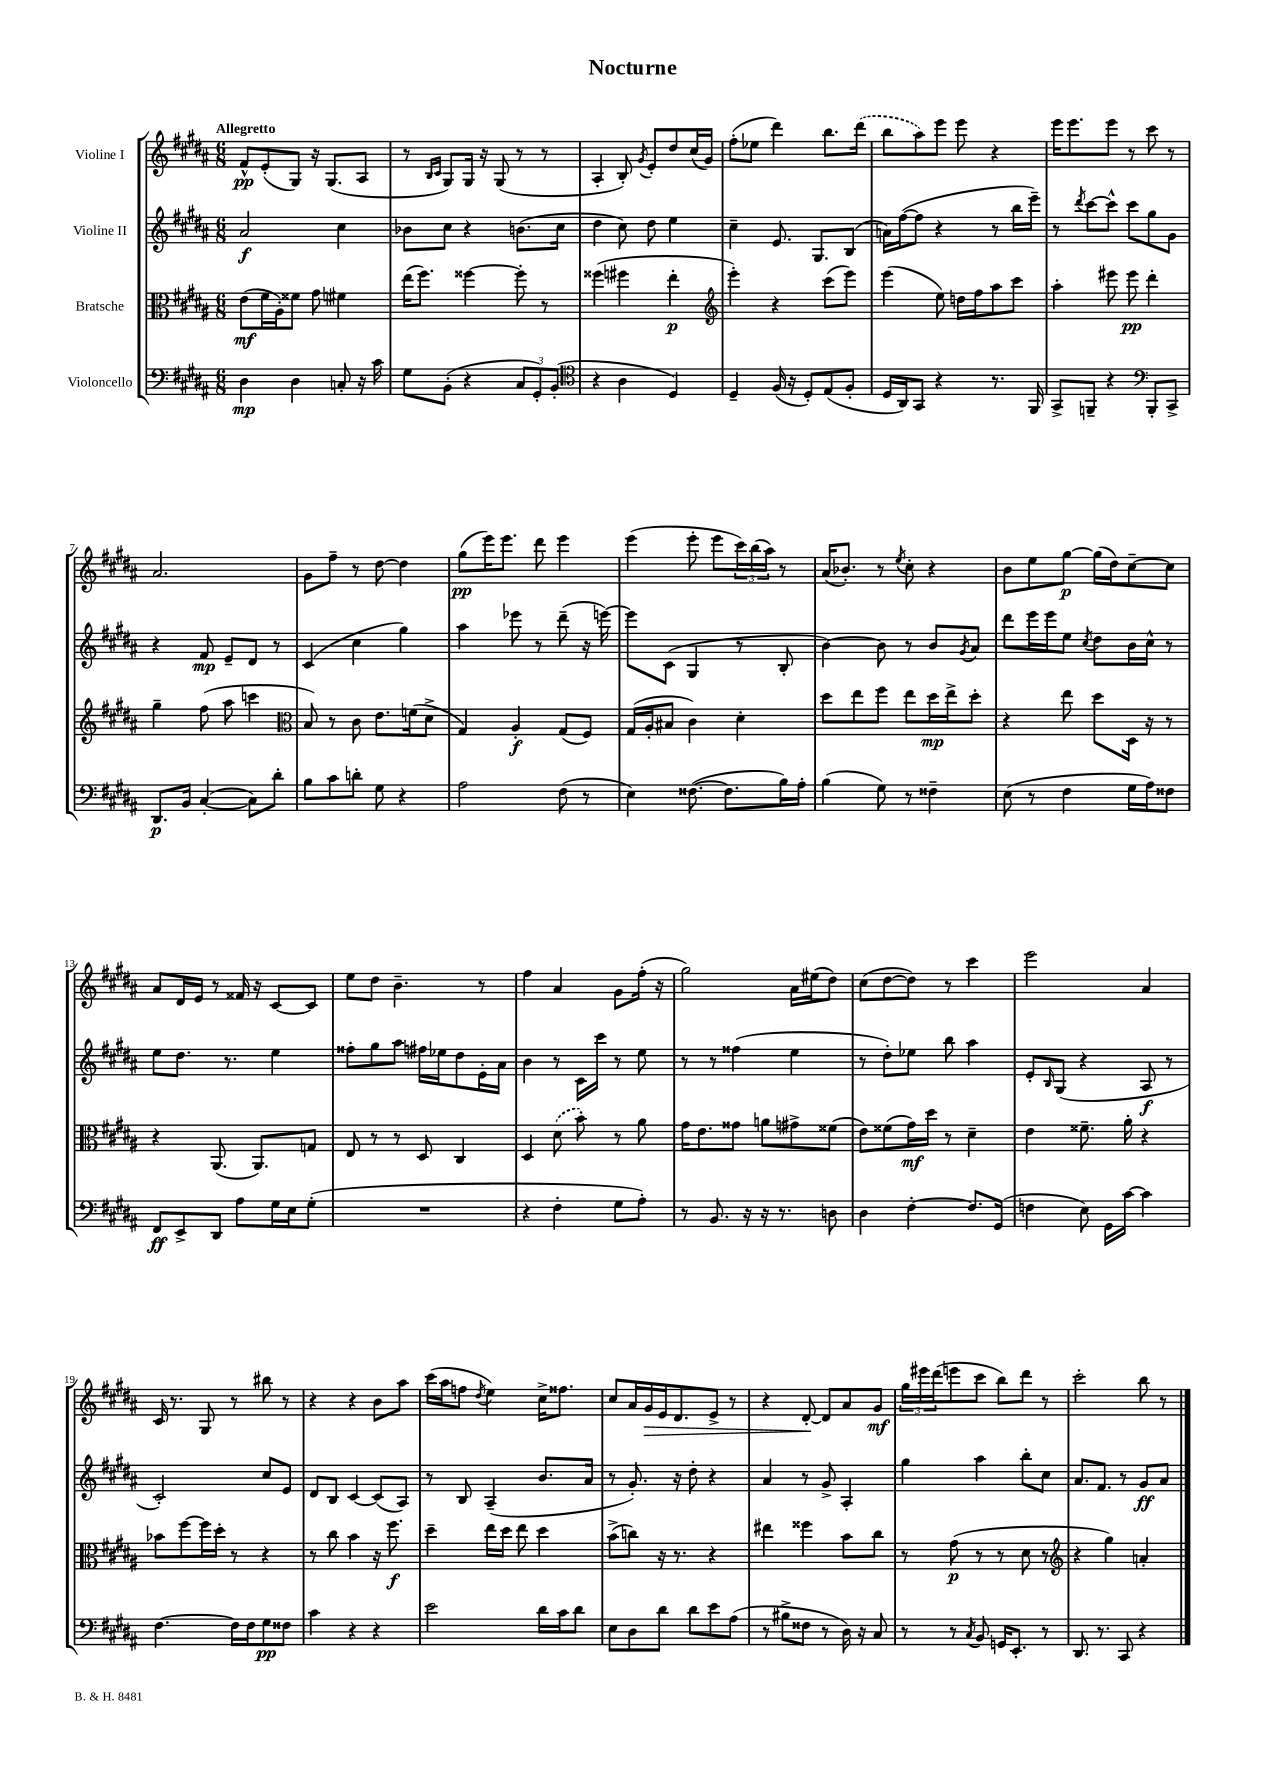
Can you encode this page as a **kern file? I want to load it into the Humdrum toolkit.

**kern	**dynam	**kern	**dynam	**kern	**dynam	**kern	**dynam
*part4	*part4	*part3	*part3	*part2	*part2	*part1	*part1
*staff4	*staff4	*staff3	*staff3	*staff2	*staff2	*staff1	*staff1
*I"Violoncello	*	*I"Bratsche	*	*I"Violine II	*	*I"Violine I	*
*clefF4	*	*clefC3	*	*clefG2	*	*clefG2	*
*k[f#c#g#d#a#]	*	*k[f#c#g#d#a#]	*	*k[f#c#g#d#a#]	*	*k[f#c#g#d#a#]	*
*M6/8	*	*M6/8	*	*M6/8	*	*M6/8	*
=1	=1	=1	=1	=1	=1	=1	=1
!	!	!	!	!	!	!LO:TX:a:B:t=Allegretto	!
4D#\	mp	(8e\L	mf	2a#/	f	8f#^^/L	pp
.	.	16f#\L	.	.	.	(8e'/	.
.	.	16A#'\J)	.	.	.	.	.
4D#\	.	8f##X\J	.	.	.	8G#/J)	.
.	.	8g#\	.	.	.	16r	.
.	.	.	.	.	.	(8.G#/L	.
8Cn'/	.	4f#X\	.	4cc#\	.	.	.
16r	.	.	.	.	.	8A#/J	.
16c#\	.	.	.	.	.	.	.
=2	=2	=2	=2	=2	=2	=2	=2
8G#\L	.	(16ee\KL	.	8b-X\L	.	8r	.
.	.	8.ff#\J)	.	.	.	.	.
.	.	.	.	.	.	16qqB/LL	.
.	.	.	.	.	.	16qqc#/JJ	.
(8BB'\J	.	.	.	8cc#\J	.	8G#/L)	.
4r	.	[4ff##X\	.	4r	.	16G#/Jk	.
.	.	.	.	.	.	16r	.
.	.	.	.	.	.	(8G#/	.
12C#/L	.	8ff##'\]	.	(8.bn\L	.	8r	.
12GG#'/)	.	.	.	.	.	.	.
.	.	8r	.	.	.	8r	.
(12BB'/J	.	.	.	.	.	.	.
.	.	.	.	16cc#\Jk	.	.	.
=3	=3	=3	=3	=3	=3	=3	=3
*clefC4	*	*	*	*	*	*	*
4r	.	(4ff##X\	.	4dd#\	.	4A#'/	.
4A#\	.	4ff#X\	.	8cc#\)	.	8B'/)	.
.	.	.	.	.	.	8qg#/	.
.	.	.	.	8dd#\	.	8e'/L	.
4D#/)	.	4ee'\	p	4ee\	.	8dd#/	.
.	.	.	.	.	.	(16cc#/L	.
.	.	.	.	.	.	16g#/JJ)	.
=4	=4	=4	=4	=4	=4	=4	=4
*	*	*clefG2	*	*	*	*	*
4D#~/	.	4eee'\)	.	4cc#~\	.	(8ff#'\L	.
.	.	.	.	.	.	8ee-X\J	.
(16F#/	.	4r	.	8.e/	.	4ddd#\)	.
16r	.	.	.	.	.	.	.
8D#'/L)	.	.	.	.	.	.	.
.	.	.	.	8.G#/L	.	.	.
(8E/	.	(8ccc#\L	.	.	.	8.bb\L	.
8F#'/J	.	8eee\J)	.	(8B/J	.	.	.
.	.	.	.	.	.	(16ddd#\Jk	.
=5	=5	=5	=5	=5	=5	=5	=5
16D#/LL	.	(4eee\	.	16an\LL)	.	8bb\L	.
16AA#/J)	.	.	.	([16ff#\J	.	.	.
8GG#/J	.	.	.	8ff#\J]	.	8aa#\)	.
4r	.	8ee\)	.	4r	.	8eee\J	.
.	.	16ddn\LL	.	.	.	8eee\	.
.	.	16ff#\J	.	.	.	.	.
8.r	.	8aa#\	.	8r	.	4r	.
.	.	8ccc#\J	.	16bb\LL	.	.	.
16FF#/	.	.	.	16eee~\JJ)	.	.	.
=6	=6	=6	=6	=6	=6	=6	=6
8GG#^/L	.	4aa#'\	.	8r	.	16eee\KL	.
.	.	.	.	.	.	8.eee\	.
.	.	.	.	8qddd#/	.	.	.
8FFn~/J	.	.	.	[8ccc#\L	.	.	.
4r	.	8eee#X\	.	8ccc#^^\J]	.	8eee\J	.
.	.	8eee#\	pp	8ccc#\L	.	8r	.
*clefF4	*	*	*	*	*	*	*
8BBB'/L	.	4ddd#'\	.	8gg#\	.	8ccc#\	.
8CC#^/J	.	.	.	8g#\J	.	8r	.
!!LO:LB:g=z
=7	=7	=7	=7	=7	=7	=7	=7
8.DD#/L	p	4gg#~\	.	4r	.	2.a#/	.
16BB/Jk	.	.	.	.	.	.	.
([4C#'/	.	(8ff#\	.	8f#/	mp	.	.
.	.	8aa#\	.	8e~/L	.	.	.
8C#\L])	.	4cccn\	.	8d#/J	.	.	.
8d#'\J	.	.	.	8r	.	.	.
=8	=8	=8	=8	=8	=8	=8	=8
*	*	*clefC3	*	*	*	*	*
8B\L	.	8B/)	.	(4c#/	.	8g#\L	.
8c#\	.	8r	.	.	.	8ff#~\J	.
8dn'\J	.	8c#\	.	4cc#\	.	8r	.
8G#\	.	8.e\L	.	.	.	[8dd#\	.
4r	.	.	.	4gg#\)	.	4dd#\]	.
.	.	(16fn\k	.	.	.	.	.
.	.	8d#^\J	.	.	.	.	.
=9	=9	=9	=9	=9	=9	=9	=9
2A#\	.	4G#/)	.	4aa#\	.	(8gg#\L	pp
.	.	.	.	.	.	16eee\K)	.
.	.	.	.	.	.	8.eee\J	.
.	.	4A#'/	f	8eee-X\	.	.	.
.	.	.	.	8r	.	8ddd#\	.
(8F#\	.	(8G#/L	.	(8ddd#~\	.	4eee\	.
8r	.	8F#/J)	.	16r	.	.	.
.	.	.	.	[16eeen\)	.	.	.
=10	=10	=10	=10	=10	=10	=10	=10
4E\)	.	(16G#/LL	.	8eee\L]	.	(4eee\	.
.	.	16A#'/J	.	.	.	.	.
.	.	8B#X/J	.	(8c#\J	.	.	.
([8.F##X\	.	4c#\)	.	4G#/	.	8eee'\	.
.	.	.	.	.	.	8eee\L	.
8.F##\L]	.	.	.	.	.	.	.
.	.	4d#'\	.	8r	.	24ccc#\L)	.
.	.	.	.	.	.	(24bb\	.
.	.	.	.	.	.	24aa#\JJ)	.
16B\L)	.	.	.	8B'/	.	8r	.
16A#'\JJ	.	.	.	.	.	.	.
=11	=11	=11	=11	=11	=11	=11	=11
(4B\	.	8dd#\L	.	[4b\)	.	(16a#/KL	.
.	.	.	.	.	.	8.b-X'/J)	.
.	.	8ee\	.	.	.	.	.
8G#\)	.	8ff#\J	.	8b\]	.	8r	.
.	.	.	.	.	.	8qee/	.
8r	.	8ee\L	.	8r	.	8cc#'\	.
4F##X~\	.	16dd#\L	mp	8b/L	.	4r	.
.	.	16ee^\J	.	.	.	.	.
.	.	.	.	8qg#/	.	.	.
.	.	8dd#'\J	.	8a#/J	.	.	.
=12	=12	=12	=12	=12	=12	=12	=12
(8E\	.	4r	.	8ddd#\L	.	8b\L	.
8r	.	.	.	16eee\L	.	8ee\	.
.	.	.	.	16eee\J	.	.	.
4F#\	.	8ee\	.	8ee\J	.	[8gg#\J	p
.	.	.	.	8qcc#/	.	.	.
.	.	8dd#\L	.	8dd#\L	.	(16gg#\LL]	.
.	.	.	.	.	.	16dd#\J)	.
16G#\LL	.	16D#\Jk	.	16b\L	.	[8cc#~\	.
16A#\J)	.	16r	.	16cc#^^\JJ	.	.	.
8F##X\J	.	8r	.	8r	.	8cc#\J]	.
!!LO:LB:g=z
=13	=13	=13	=13	=13	=13	=13	=13
8FF#/L	ff	4r	.	8ee\L	.	8a#/L	.
8EE^/	.	.	.	8.dd#\J	.	16d#/L	.
.	.	.	.	.	.	16e/JJ	.
8DD#/J	.	(8.AA#/	.	.	.	8r	.
.	.	.	.	8.r	.	.	.
8A#\L	.	.	.	.	.	16f##X/	.
.	.	8.AA#/L)	.	.	.	16r	.
16G#\L	.	.	.	4ee\	.	[8c#/L	.
16E\J	.	.	.	.	.	.	.
(8G#'\J	.	8Gn/J	.	.	.	8c#/J]	.
=14	=14	=14	=14	=14	=14	=14	=14
2.r	.	8E/	.	8ff##X'\L	.	8ee\L	.
.	.	8r	.	8gg#\	.	8dd#\J	.
.	.	8r	.	8aa#\J	.	4.b~\	.
.	.	8D#/	.	16ff#X\LL	.	.	.
.	.	.	.	16ee-X\J	.	.	.
.	.	4C#/	.	8dd#\	.	.	.
.	.	.	.	16e'\L	.	8r	.
.	.	.	.	16a#\JJ	.	.	.
=15	=15	=15	=15	=15	=15	=15	=15
4r	.	4D#/	.	4b\	.	4ff#\	.
4F#'\	.	(8d#\	.	8r	.	4a#/	.
.	.	8b'\)	.	16c#\LL	.	.	.
.	.	.	.	16ccc#\JJ	.	.	.
8G#\L	.	8r	.	8r	.	8g#\L	.
8A#'\J)	.	8a#\	.	8ee\	.	(16ff#'\Jk	.
.	.	.	.	.	.	16r	.
=16	=16	=16	=16	=16	=16	=16	=16
8r	.	16g#\KL	.	8r	.	2gg#\)	.
.	.	8.e\	.	.	.	.	.
8.BB/	.	.	.	8r	.	.	.
.	.	8g##X\J	.	(4ff##X\	.	.	.
16r	.	.	.	.	.	.	.
16r	.	8an\L	.	.	.	.	.
8.r	.	.	.	.	.	.	.
.	.	8g#X^\	.	4ee\	.	16a#\LL	.
.	.	.	.	.	.	(16ee#X\J	.
8Dn\	.	(8f##X\J	.	.	.	8dd#\J)	.
=17	=17	=17	=17	=17	=17	=17	=17
4D#\	.	8e\L)	.	8r	.	(8cc#\L	.
.	.	(8f##X\	.	8dd#'\L)	.	[8dd#\	.
[4F#'\	.	16g#\L)	mf	8ee-X\J	.	8dd#\J])	.
.	.	16dd#\JJ	.	.	.	.	.
.	.	8r	.	8bb\	.	8r	.
8.F#/L]	.	4d#~\	.	4aa#\	.	4ccc#\	.
(16GG#/Jk	.	.	.	.	.	.	.
=18	=18	=18	=18	=18	=18	=18	=18
4Fn\	.	4e\	.	8e'/L	.	2eee\	.
.	.	.	.	16qqB/	.	.	.
.	.	.	.	(8G#/J	.	.	.
8E\)	.	8.f##X~\	.	4r	.	.	.
16GG#\LL	.	.	.	.	.	.	.
[16c#\JJ	.	16a#'\	.	.	.	.	.
4c#\]	.	4r	.	8A#/	f	4a#/	.
.	.	.	.	8r	.	.	.
!!LO:LB:g=z
=19	=19	=19	=19	=19	=19	=19	=19
[4.F#\	.	8b-X\L	.	2c#'/)	.	16c#/	.
.	.	.	.	.	.	8.r	.
.	.	[8ff#\	.	.	.	.	.
.	.	16ff#\L]	.	.	.	8G#/	.
.	.	16dd#'\JJ	.	.	.	.	.
16F#\LL]	.	8r	.	.	.	8r	.
16F#\J	.	.	.	.	.	.	.
8G#\	pp	4r	.	8cc#/L	.	8bb#X\	.
8F##X\J	.	.	.	8e/J	.	8r	.
=20	=20	=20	=20	=20	=20	=20	=20
4c#\	.	8r	.	8d#/L	.	4r	.
.	.	8cc#\	.	8B/J	.	.	.
4r	.	4b\	.	[4c#/	.	4r	.
4r	.	16r	.	(8c#/L]	.	8b\L	.
.	.	8.ff#\	f	.	.	.	.
.	.	.	.	8A#/J)	.	8aa#\J	.
=21	=21	=21	=21	=21	=21	=21	=21
2e\	.	4dd#~\	.	8r	.	(16ccc#\LL	.
.	.	.	.	.	.	16aa#\J	.
.	.	.	.	8B/	.	8ffn\J	.
.	.	.	.	.	.	8qdd#/	.
.	.	16ee\LL	.	(4A#~/	.	4ee\)	.
.	.	16dd#\JJ	.	.	.	.	.
.	.	8ee\	.	.	.	.	.
16d#\LL	.	4dd#\	.	8.b/L	.	16cc#^\KL	.
16c#\J	.	.	.	.	.	8.ff##X\J	.
8d#\J	.	.	.	.	.	.	.
.	.	.	.	16a#/Jk	.	.	.
=22	=22	=22	=22	=22	=22	=22	=22
8E\L	.	(8b^\L	.	8r	.	8cc#/L	.
8D#\	.	8ccn\J)	.	8.g#'/)	.	16a#/L	.
!	!	!	!	!	!	!	!LO:HP:b
.	.	.	.	.	.	16g#/	>
8d#\J	.	16r	.	.	.	16e/J	.
.	.	8.r	.	16r	.	8.d#/	.
8d#\L	.	.	.	8dd#'\	.	.	.
8e\	.	4r	.	4r	.	8e^/J	.
(8A#\J	.	.	.	.	.	8r	.
=23	=23	=23	=23	=23	=23	=23	=23
8r	.	4ee#X\	.	4a#/	.	4r	.
8B#X^\L	.	.	.	.	.	.	.
8F##X\J	.	4ff##X\	.	8r	.	[8d#'/	.
8r	.	.	.	8g#^/	.	8d#/L]	]
16D#\)	.	8b\L	.	4A#'/	.	8a#/	.
16r	.	.	.	.	.	.	.
8C#/	.	8cc#\J	.	.	.	8g#/J	mf
=24	=24	=24	=24	=24	=24	=24	=24
8r	.	8r	.	4gg#\	.	24gg#\LL	.
.	.	.	.	.	.	24eee#X\	.
.	.	.	.	.	.	(24ddd#\J	.
8r	.	(8g#\	p	.	.	8eeen\	.
8qC#/	.	.	.	.	.	.	.
8BB/	.	8r	.	4aa#\	.	8ccc#\J	.
16GGn/KL	.	8r	.	.	.	8bb\L)	.
8.EE'/J	.	.	.	.	.	.	.
.	.	8d#\	.	8bb'\L	.	8ddd#\J	.
8r	.	8r	.	8cc#\J	.	8r	.
=25	=25	=25	=25	=25	=25	=25	=25
*	*	*clefG2	*	*	*	*	*
8.DD#/	.	4r	.	8.a#/L	.	2ccc#'\	.
8.r	.	.	.	8.f#/J	.	.	.
.	.	4gg#\)	.	.	.	.	.
8CC#/	.	.	.	8r	.	.	.
4r	.	4an'/	.	8g#/L	ff	8bb\	.
.	.	.	.	8a#/J	.	8r	.
==	==	==	==	==	==	==	==
*-	*-	*-	*-	*-	*-	*-	*-
